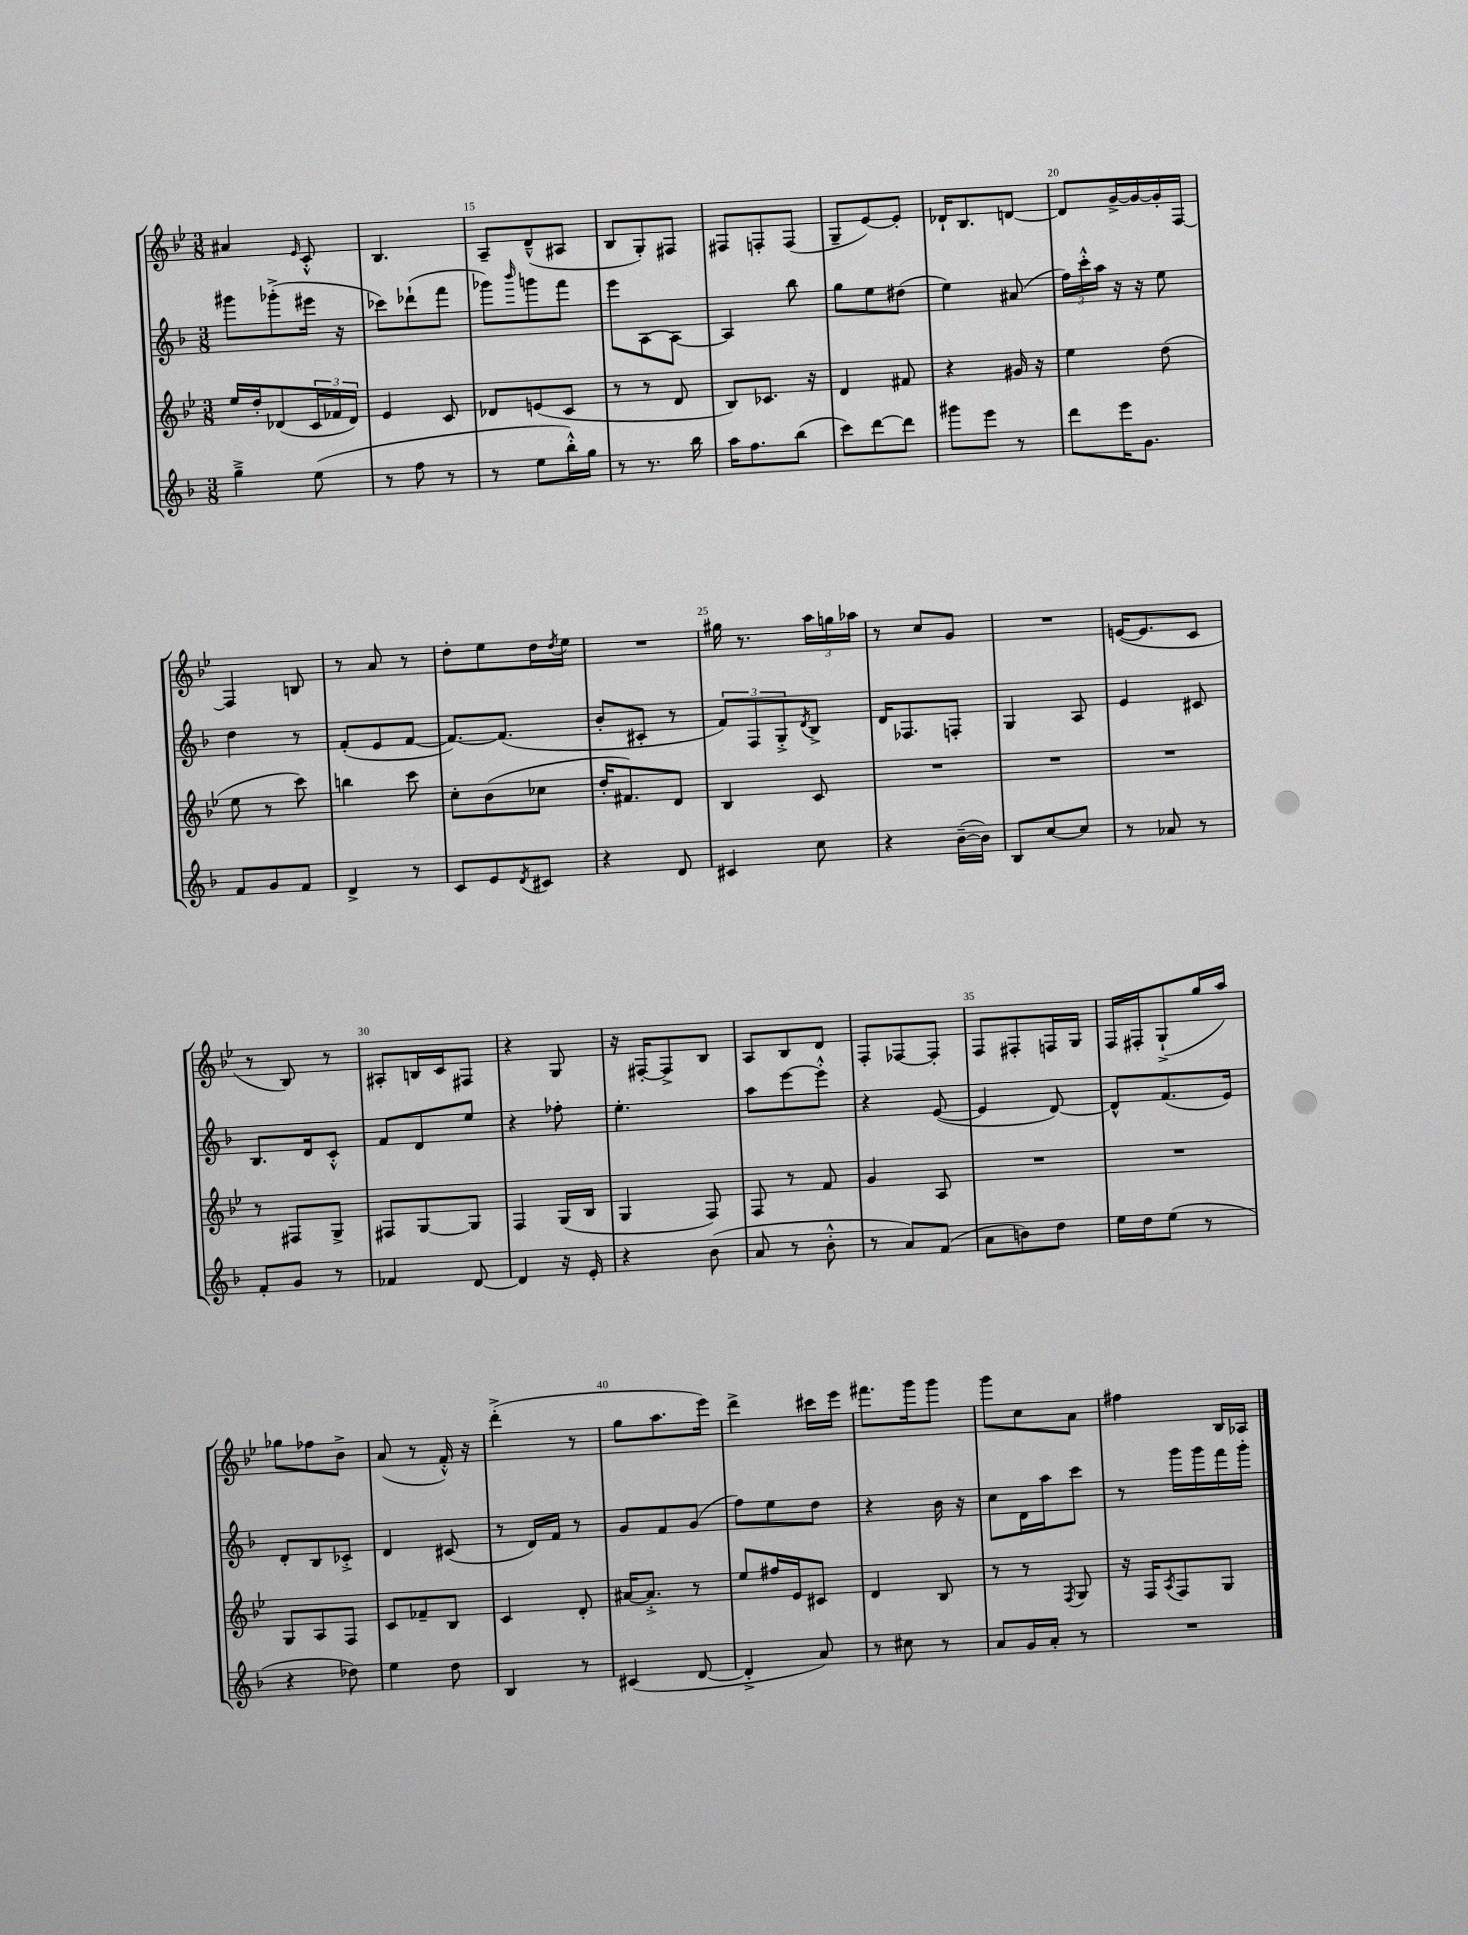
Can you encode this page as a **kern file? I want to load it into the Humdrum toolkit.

**kern	**kern	**kern	**kern
*staff4	*staff3	*staff2	*staff1
*clefG2	*clefG2	*clefG2	*clefG2
*k[b-]	*k[b-e-]	*k[b-]	*k[b-e-]
*M3/8	*M3/8	*M3/8	*M3/8
4gg~^	16ee-	8ggg#	4a#
.	16dd'	.	.
.	(8d-	(8ggg-'^	.
.	.	.	16qqe-
(8ee	24c	16eee#	8c'^^
.	24f-	.	.
.	.	16r	.
.	24d-)	.	.
=	=	=	=
8r	4e-	8ccc-)	4.B-
8ff	.	(8ddd-`	.
8r	8c	8fff	.
=	=	=	=
8r	8d-	8ggg-)	8A~
.	.	16qqbbb-	.
8ee	(8e	8ggg	(8d~^^
16bb-'^^)	8c	8fff	8A#
16gg	.	.	.
=	=	=	=
8r	8r	8eee	8B-
8.r	8r	[8A	8G')
.	8d	8A_	8F#
16bb-	.	.	.
=	=	=	=
16aa	8B-)	4A]	8F#
8.ff	.	.	.
.	8.c-	.	8F'
(8bb-	.	8bb-	(8F
.	16r	.	.
=	=	=	=
8ccc)	4d	8gg	8G~
[8ddd	.	8ee	[8e-)
8ddd]	8f#	(8dd#	8e-']
=	=	=	=
8ggg#	4r	4ee)	16d-`
.	.	.	8.B-
8eee	.	.	.
8r	16g#	(8a#	[8d
.	16r	.	.
=	=	=	=
8ddd	4ee-	24ff)	8d]
.	.	24ccc'^^	.
.	.	24aa	.
16eee	.	16r	[16g^
8.g	.	16r	16g_
.	(8dd	8ee	16g']
.	.	.	[16F
=	=	=	=
8f	8ee-	4dd	4F]
8g	8r	.	.
8f	8ccc)	8r	8B
=	=	=	=
4d^	4bb	(8f'	8r
.	.	8e	8a
8r	8ccc	[8f	8r
=	=	=	=
8c	8cc'	8.f_)	8dd'
8e	(8b-	.	8ee-
.	.	(8.f]	.
8qd	.	.	.
8c#	8cc-	.	16dd
.	.	.	8qdd
.	.	.	16ee-
=	=	=	=
4r	16dd'	8b-'	4.r
.	8.f#)	.	.
.	.	8c#'	.
8d	8d	8r	.
=	=	=	=
4c#	4B-	12f)	16gg#
.	.	.	8.r
.	.	12F	.
.	.	12G'^	.
.	.	8qd	.
8cc	8c	8B-^	24aa
.	.	.	24gg
.	.	.	24aa-
=	=	=	=
4r	4.r	16d	8r
.	.	8.F-	.
.	.	.	8cc
([16b-~	.	8F'	8g
16b-])	.	.	.
=	=	=	=
8B-	4.r	4G	4.r
[8cc	.	.	.
8cc]	.	8A	.
=	=	=	=
8r	4.r	4e	([16e
.	.	.	8.e]
8a-	.	.	.
8r	.	8c#	8c
=	=	=	=
8f'	8r	8.B-	8r
8g	8F#	.	8B-)
.	.	16d	.
8r	8G^	8c'^^	8r
=	=	=	=
4f-	8F#	8f	8A#'
.	[8G	8d	16B
.	.	.	16c
[8d	8G]	8ee	8F#
=	=	=	=
4d]	4F	4r	4r
16r	(16G	8ff-'	8G
16e'	16B-	.	.
=	=	=	=
4r	4G	4.ee'	16r
.	.	.	[16F#'
.	.	.	8F#^]
(8b-	8F)	.	8B-
=	=	=	=
8a	8F	8aa	8A
8r	8r	[8eee	8B-
8b-'^^	8f	8eee'^^]	8d
=	=	=	=
8r	4g	4r	8F'
8a)	.	.	[8F-
(8f	8A	([8e	8F-']
=	=	=	=
8a	4.r	4e]	8F
8b)	.	.	8F#'
8dd	.	[8d)	16F
.	.	.	16G
=	=	=	=
16ee	4.r	8d^^]	16F
16dd	.	.	16F#'
(8ee	.	(8.f	(8G`^
8r	.	.	16gg
.	.	16e)	16aa)
=	=	=	=
4r	8G	8d'	8gg-
.	8A	8B-	8ff-
8dd-)	8F	8c-'^	8b-^
=	=	=	=
4ee	8c	4d	(8a
.	8f-~	.	8r
8dd	8B-	(8c#	16f'^^)
.	.	.	16r
=	=	=	=
4B-	4c	8r	(4ddd'^
.	.	16d)	.
.	.	16f	.
8r	8d'	8r	8r
=	=	=	=
(4c#	[16a#	8g	8gg
.	8.a#'^]	.	.
.	.	8f	8.aa
[8d	8r	(8g	.
.	.	.	16eee-)
=	=	=	=
4d'^]	8ee-	8ff)	4ddd^
.	16ff#	8ee	.
.	16e-	.	.
8a)	8c#	8dd	16ccc#
.	.	.	16eee-
=	=	=	=
8r	4d	4r	8.fff#
8cc#	.	.	.
.	.	.	16ggg
8r	8B-	16b-	8ggg
.	.	16r	.
=	=	=	=
8a	8r	8cc	8ggg
16g	8r	16d	8cc
16a'	.	16aa	.
.	8qF	.	.
8r	8G	8ccc	8a
=	=	=	=
4.r	16r	8r	4ff#
.	16F	.	.
.	8qA	.	.
.	8F	16ggg	.
.	.	16ggg	.
.	8G	16fff	16B-
.	.	16ggg'	16A-
==	==	==	==
*-	*-	*-	*-
